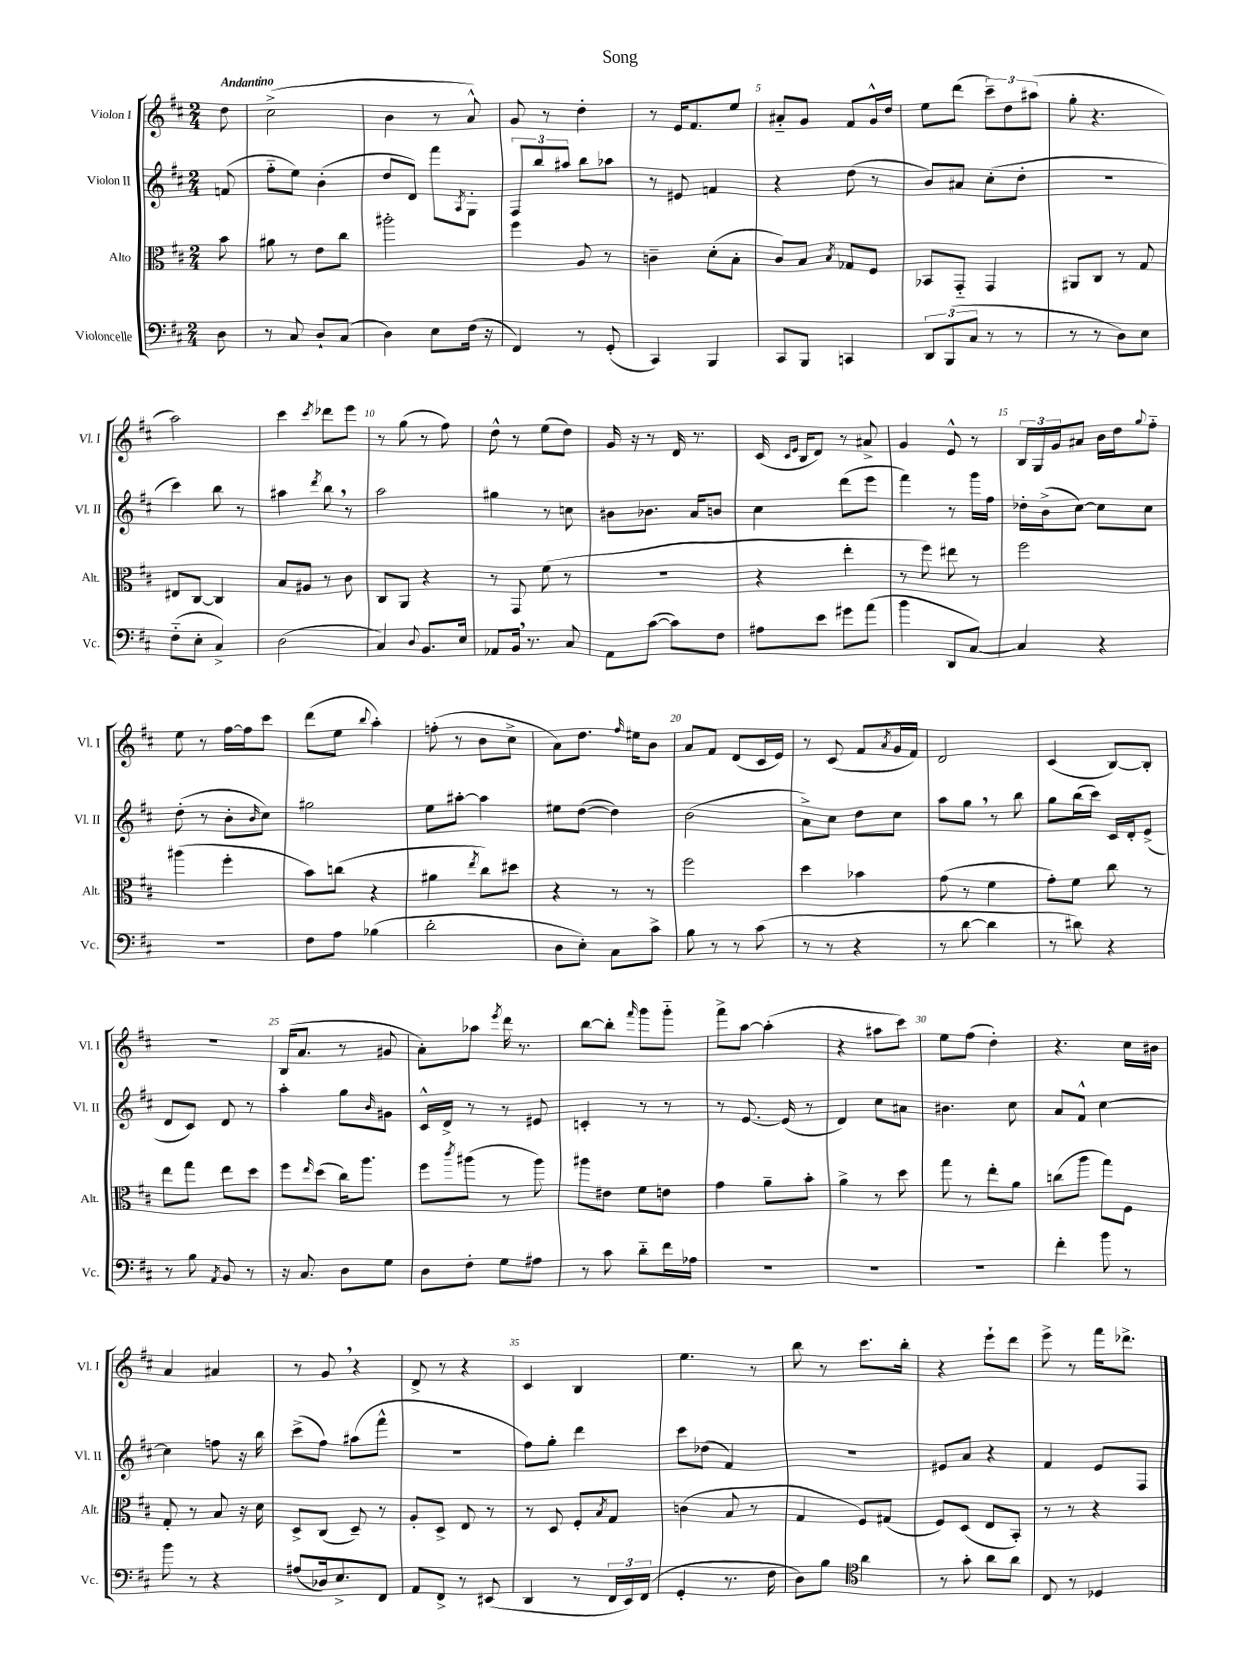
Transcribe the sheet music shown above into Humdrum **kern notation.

**kern	**kern	**kern	**kern
*staff4	*staff3	*staff2	*staff1
*clefF4	*clefC3	*clefG2	*clefG2
*k[f#c#]	*k[f#c#]	*k[f#c#]	*k[f#c#]
*M2/4	*M2/4	*M2/4	*M2/4
8D\	8b\	(8f/	8dd\
=	=	=	=
8r	8a#\	8ff#'~\L	(2cc#^\
8C#/	8r	8ee\J)	.
8D`/L	8e\L	(4b'\	.
(8C#/J	8cc#\J	.	.
=	=	=	=
4D\)	2aa#'\	8dd/L	4b\
.	.	8d/J)	.
8E\L	.	8fff#\L	8r
.	.	8qA/	.
(16F#\Jk	.	8G'\J	8a^^/)
16r	.	.	.
=	=	=	=
4FF#/)	4ff#\	12F#/L	8g/
.	.	12bb/	.
.	.	.	8r
.	.	12aa#/J	.
8r	8A/	8bb\L	4dd'\
(8GG'/	8r	8aa-\J	.
=	=	=	=
4CC#/)	4c~\	8r	8r
.	.	8e#/	16e/LK
.	.	.	8.f#/
4BBB/	(8d'\L	4f/	.
.	8B'\J	.	8ee/J
=	=	=	=
8CC#/L	8c#/L)	4r	8a#'~/L
8BBB/J	8B/J	.	8g/J
.	8qB/	.	.
4CC/	8G-/L	(8dd\	8f#/L
.	8F#/J	8r	16g^^/L
.	.	.	16dd/JJ
=	=	=	=
12DD/L	8BB-/L	8b/L)	8ee\L
(12BBB/	.	.	.
.	8GG'~/J	8a#/J	(8ddd\J
12C#/J	.	.	.
8r	4GG/	(8cc#'\L	12ccc#~\L)
.	.	.	12dd\
8r	.	8dd'\J	.
.	.	.	(12aa#\J
=	=	=	=
8r	8AA#/L	2r	8gg'\
8r	8C#/J	.	4.r
8D\L)	8r	.	.
8E\J	8G/	.	.
=	=	=	=
(8F#'~\L	8E#/L	4ccc#\)	2aa\)
8E'\J	[8C#/J	.	.
4C#^/)	4C#/]	8bb\	.
.	.	8r	.
=	=	=	=
(2D\	8B/L	4aa#\	4ccc#\
.	8A#/J	.	.
.	.	8qddd/	8qccc#/
.	8r	8bb\	8ddd-\L
.	8c#\	8r	8eee\J
=	=	=	=
4C#/)	8C#/L	2aa\	8r
.	8AA/J	.	(8gg\
8qqD/	.	.	.
8.BB/L	4r	.	8r
.	.	.	8ff#\)
16E/Jk	.	.	.
=	=	=	=
8AA-/L	8r	4gg#\	8dd^^\
16BB/Jk	8GG/	.	8r
8.r	.	.	.
.	(8f#\	8r	(8ee\L
8C#/	8r	8cc\	8dd\J)
=	=	=	=
8AA\L	2r	8b#\L	16g/
.	.	.	16r
([8c#\J	.	8.b-\J	8r
8c#\]L)	.	.	16d/
.	.	16a/LK	8.r
8F#\J	.	8b/J	.
=	=	=	=
8A#\L	4r	4cc#\	(16c#/
.	.	.	16qqc#/LL
.	.	.	16qqe/JJ
.	.	.	16B/LK
8e\J	.	.	8d/J)
8g#\L	4ee'\	(8ddd\L	8r
(8a\J	.	8eee\J	8a#^/
=	=	=	=
4b\	8r	4fff#\)	4g/
.	8ff#\)	.	.
8DD/L	8ee#\	8r	8e^^/
[8C#/J)	8r	16ggg\LL	8r
.	.	16ff#\JJ	.
=	=	=	=
4C#/]	2ff#\	16dd-'\LL	24B/LL
.	.	.	24G/
.	.	(16b^\J	.
.	.	.	24g/J
.	.	[8cc#\J)	8a#/J
4r	.	8cc#\]L	16b\LL
.	.	.	16dd\J
.	.	.	8qqgg/
.	.	8cc#\J	8ff#'~\J
=	=	=	=
2r	(4aa#\	(8dd'\	8ee\
.	.	8r	8r
.	4ff#'\	8b'\L	[16ff#\LL
.	.	.	16ff#\]J
.	.	16qqb/	.
.	.	8cc#\J)	8ccc#\J
=	=	=	=
8F#\L	8b\L)	2gg#\	(8ddd\L
8A\J	(8cc\J	.	8ee\J
.	.	.	8qqbb/
(4B-\	4r	.	4aa'\)
=	=	=	=
2d'\	4a#\	8ee\L	(8ff'\
.	.	[8aa#'\J	8r
.	8qee/	.	.
.	8cc#\L)	4aa#\]	8b\L
.	8dd#\J	.	8cc#^\J
=	=	=	=
8D\L	4r	8ee#\L	8a\L)
8E'\J)	.	([8dd\J	8.dd\J
8C#\L	8r	4dd\])	.
.	.	.	16qqff#/
.	.	.	16ee#\LK
8c#^\J	8r	.	8b\J
=	=	=	=
8B\	2ff#\	(2b\	8a/L
8r	.	.	8f#/J
8r	.	.	(8d/L
(8c#\	.	.	16c#/L
.	.	.	16e/JJ)
=	=	=	=
8r	4dd\	8a^\L)	8r
8r	.	8cc#\J	(8c#/
4r	4b-\	8dd\L	8f#/L
.	.	.	8qa/
.	.	8cc#\J	16g/L
.	.	.	16f#/JJ)
=	=	=	=
8r	(8g\	8aa\L	2d/
[8d\	8r	8gg\J	.
4d\]	4f#\	8r	.
.	.	8bb\	.
=	=	=	=
8r	8g'\L)	8gg\L	(4c#/
8d#\)	8f#\J	(16bb\L	.
.	.	16ccc#\JJ)	.
4r	8cc#\	16c#/LL	[8B/L)
.	.	16d'/J	.
.	8r	(8e^/J	8B'/]J
=	=	=	=
8r	8ee\L	8d/L	2r
8B\	8gg\J	8c#/J)	.
8qAA/	.	.	.
8BB/	8ee\L	8d/	.
8r	8dd\J	8r	.
=	=	=	=
16r	8ff#\L	4aa'\	(16B/LK
8.C#/	.	.	8.a/J
.	16qqee/	.	.
.	(8dd\J	.	.
8D\L	16cc#\LK)	8gg\L	8r
.	8.aa\J	.	.
.	.	16qqb/	.
8G\J	.	8g#\J	8g#/
=	=	=	=
8D\L	8ff#\L	16c#^^/LL	8a'\L)
.	.	16d^/JJ	.
.	8qccc#/	.	.
8F#'\J	(8aa#\J	8r	8aa-\J
.	.	.	8qeee/
8G\L	8r	8r	16ddd\
.	.	.	8.r
8A#\J	8aa#\)	8e#/	.
=	=	=	=
8r	8aa#\L	4c'/	[8bb\L
8c#\	8e#\J	.	8bb'\]J
.	.	.	16qqfff#/
8d'~\L	8f#\L	8r	8ggg\L
16f#\L	8e\J	8r	8ggg'~\J
16A-\JJ	.	.	.
=	=	=	=
2r	4g\	8r	8fff#^\L
.	.	[8.e/	[8aa\J
.	8a~\L	.	(4aa'\]
.	.	(16e/]	.
.	8b'\J	8r	.
=	=	=	=
2r	4a^\	4d/)	4r
.	8r	8cc#\L	8aa#\L
.	8dd\	8a#\J	8ccc#\J)
=	=	=	=
2r	8gg\	4.b#\	8ee\L
.	8r	.	(8ff#\J
.	8ee'\L	.	4dd'\)
.	8a\J	8cc#\	.
=	=	=	=
4f#'\	(8cc\L	8a/L	4.r
.	8aa\J	8f#^^/J	.
8b\	8gg\L)	[4cc#\	.
8r	8F#\J	.	16cc#\LL
.	.	.	16b#\JJ
=	=	=	=
8b\	8G'/	4cc#\]	4a/
8r	8r	.	.
4r	8B/	8ff\	4a#/
.	16r	16r	.
.	16d\	16bb\	.
=	=	=	=
(8A#/L	8D^/L	(8ccc#^\L	8r
16D-/k)	(8C#/J	8ff#\J)	8g/
8.E^/	.	.	.
.	8D~/)	(8aa#\L	4r
8FF#/J	8r	8fff#^^\J	.
=	=	=	=
8AA/L	8A'/L	2r	8d^/
8FF#^/J	8D^/J	.	8r
8r	8E/	.	4r
(8EE#/	8r	.	.
=	=	=	=
4DD/	8r	8ff#\L)	4c#/
.	8D/	8gg'\J	.
8r	8F#'/L	4ddd\	4B/
.	8qB/	.	.
24FF#/LL	8G/J	.	.
24EE/)	.	.	.
(24FF#/JJ	.	.	.
=	=	=	=
4GG'/	(4c\	8ccc#\L	4.ee\
.	.	(8dd-\J	.
8.r	8B/	4f#/)	.
.	8r	.	8r
16F#\	.	.	.
=	=	=	=
8D\L)	4G/	2r	8bb\
8B\J	.	.	8r
*clefC4	*	*	*
4a\	8F#/L)	.	8.ccc#\L
.	(8G#/J	.	.
.	.	.	16bb'\Jk
=	=	=	=
8r	8F#/L)	8e#/L	4r
8g'\	(8D/J	8a/J	.
8a\L	8E/L	4r	8eee`\L
8a\J	8BB'/J)	.	8ddd\J
=	=	=	=
8C#/	8r	4f#/	8eee^\
8r	8r	.	8r
4D-/	4r	8e/L	16fff#\LK
.	.	.	8.ddd-^\J
.	.	8F#/J	.
==	==	==	==
*-	*-	*-	*-
